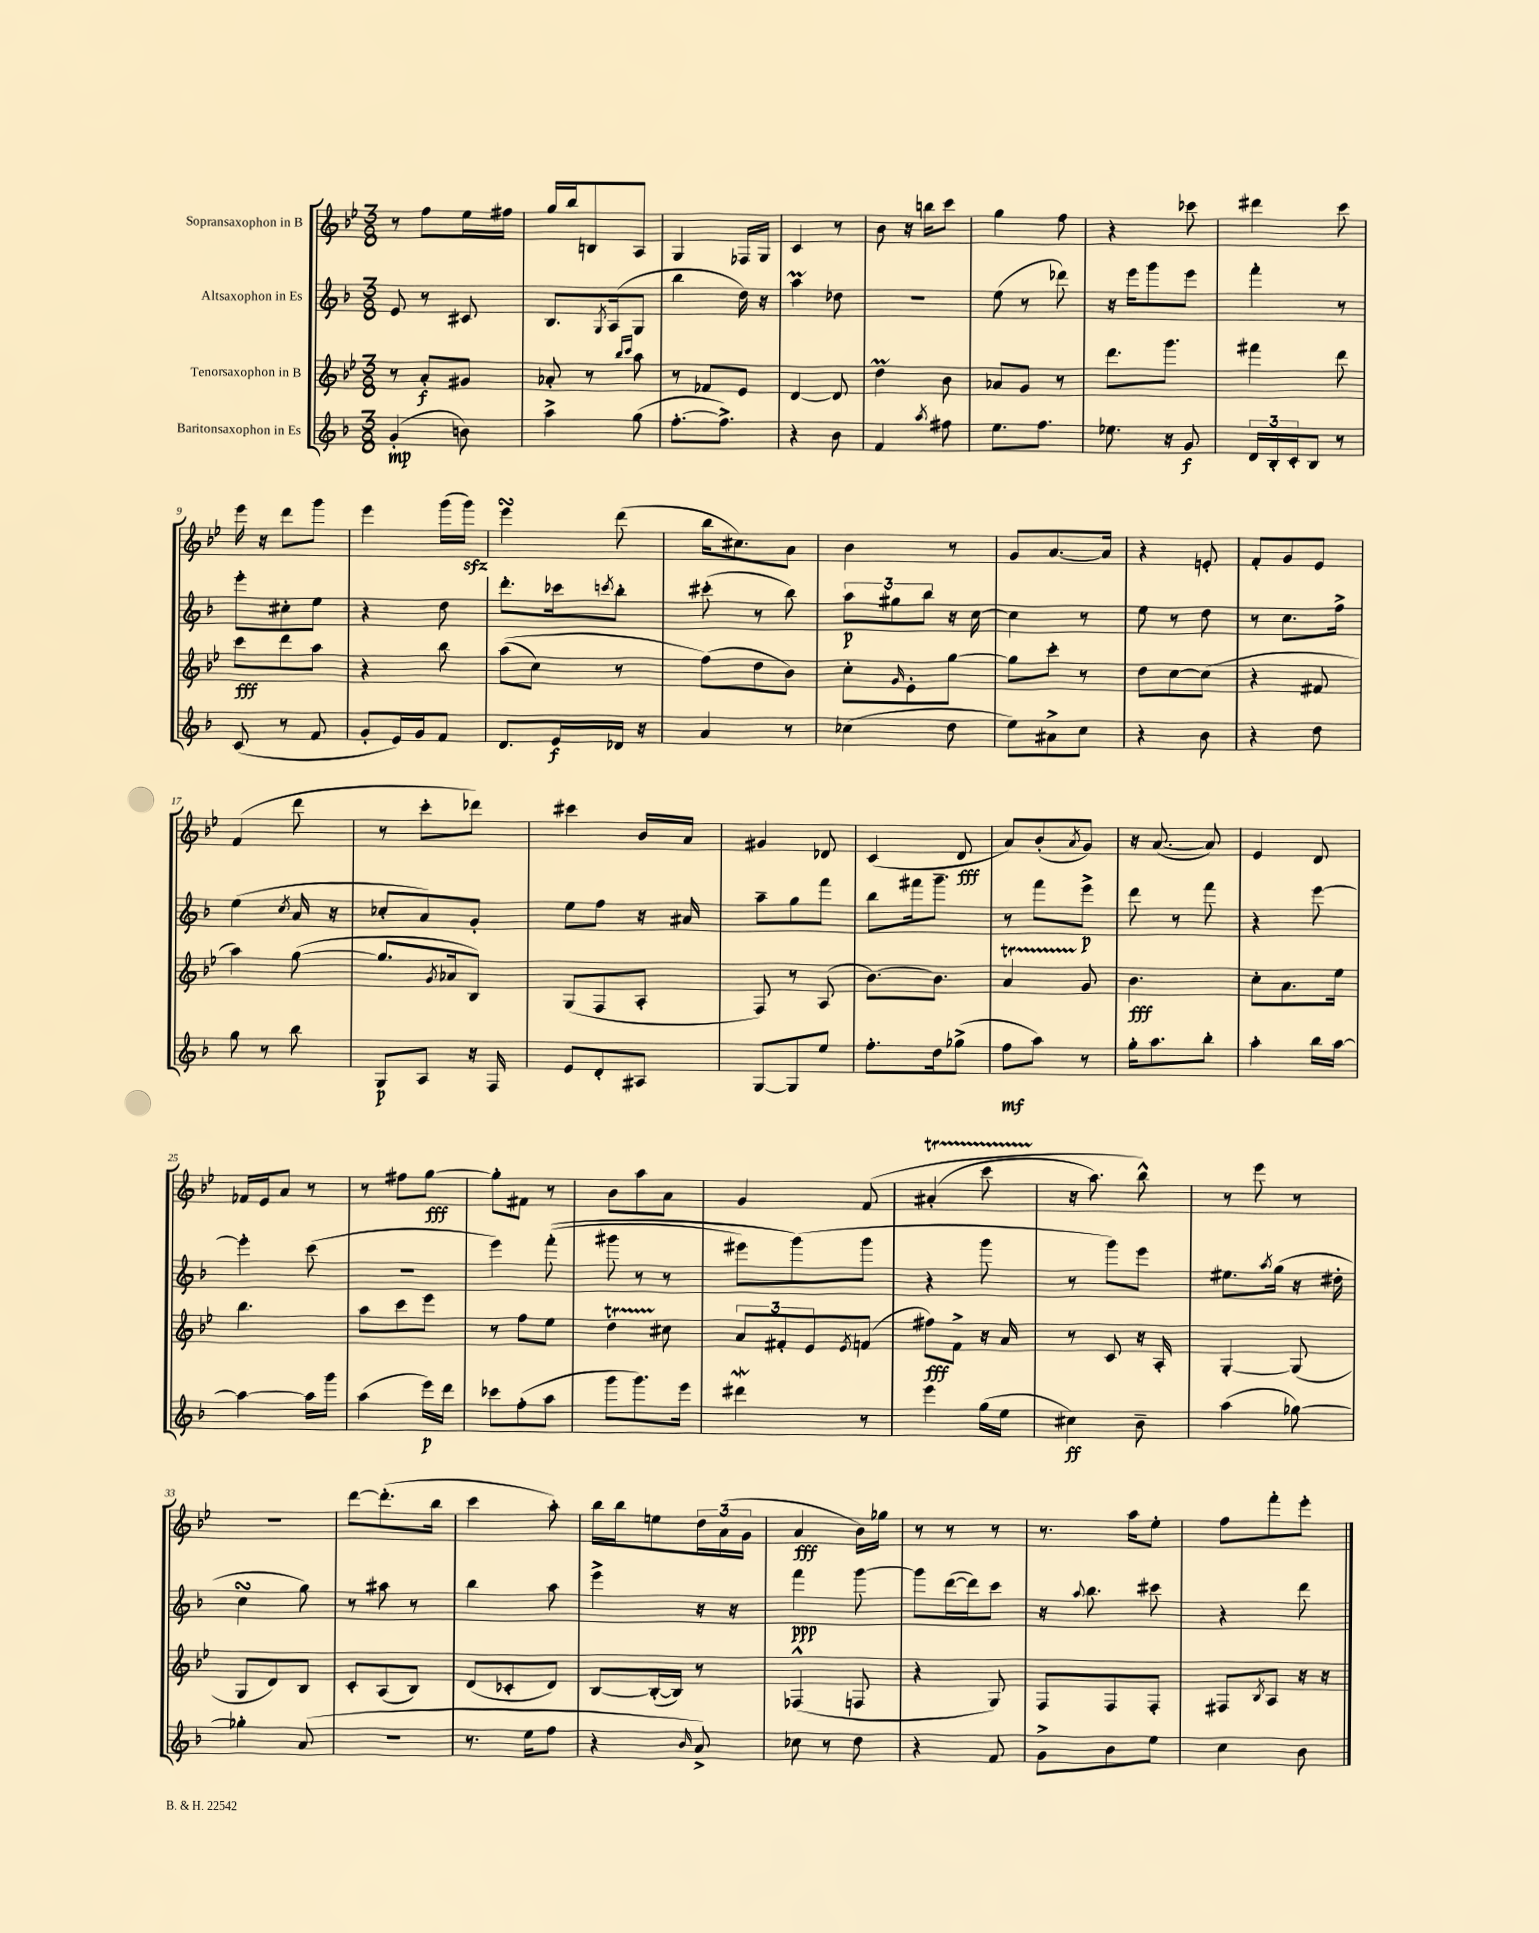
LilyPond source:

<<
\new StaffGroup <<
\new Staff = "s0" \with { instrumentName = "Sopransaxophon in B" } {
    \clef treble \key bes \major \numericTimeSignature \time 3/8
    r8 f''8 ees''16 fis''16 |
    g''16 bes''16 b8 a8 |
    g4 fes16 g16 |
    c'4 r8 |
    bes'8 r16 b''16 c'''8 |
    g''4 f''8 |
    r4 ces'''8 |
    dis'''4 c'''8 |
    ees'''16 r16 d'''8 g'''8 |
    ees'''4 g'''16( g'''16\sfz) |
    ees'''4\turn d'''8( |
    bes''16 cis''8.) a'8 |
    bes'4 r8 |
    g'8 a'8.~ a'16 |
    r4 e'8-. |
    f'8-. g'8 ees'8 |
    f'4( d'''8 |
    r8 c'''8-. des'''8) |
    cis'''4 bes'16 a'16 |
    gis'4 des'8 |
    c'4( d'8\fff |
    a'8) bes'8-.( \acciaccatura { a'8 } g'8) |
    r16 a'8.~( a'8) |
    ees'4 d'8 |
    fes'16 ees'16 a'8 r8 |
    r8 fis''8 g''8~\fff |
    g''8-. fis'8 r8 |
    bes'8 a''8 a'8 |
    g'4 f'8\( |
    ais'4-.\startTrillSpan( c'''8 |
    r16\stopTrillSpan a''8.) bes''8-^\) |
    r8 ees'''8 r8 |
    R4. |
    d'''8~ d'''8.-.( bes''16 |
    c'''4 a''8-.) |
    bes''16 bes''16 e''8 \tuplet 3/2 { d''16 a'16( g'16 } |
    a'4\fff bes'16) ges''16 |
    r8 r8 r8 |
    r8. a''16 ees''8-. |
    f''8 f'''8-. ees'''8-. \bar "|." |
}
\new Staff = "s1" \with { instrumentName = "Altsaxophon in Es" } {
    \clef treble \key f \major \numericTimeSignature \time 3/8
    e'8 r8 cis'8 |
    bes8. \acciaccatura { g8 } a16( g8 |
    bes''4 d''16) r16 |
    a''4\prall des''8 |
    R4. |
    e''8( r8 des'''8) |
    r16 e'''16 g'''8 e'''8 |
    f'''4-. r8 |
    e'''8-. cis''8-. e''8 |
    r4 d''8 |
    d'''8.-. ces'''16 \acciaccatura { c'''8 } bes''8-. |
    cis'''8-.( r8 bes''8) |
    \tuplet 3/2 { a''8\p gis''8 bes''8 } r16 c''16~ |
    c''4 r8 |
    e''8 r8 d''8 |
    r8 c''8. f''16-> |
    e''4( \acciaccatura { c''8 } a'16 r16 |
    ces''8-. a'8) g'8-. |
    e''8 f''8 r16 ais'16 |
    a''8-- g''8 f'''8 |
    bes''8 fis'''16 g'''8.-- |
    r8 f'''8 e'''8->\p |
    d'''8 r8 f'''8 |
    r4 e'''8~ |
    e'''4-. c'''8( |
    R4. |
    e'''4) f'''8-.(\( |
    gis'''8 r8 r8 |
    eis'''8) g'''8(\) g'''8 |
    r4 g'''8 |
    r8 g'''8) e'''8 |
    eis''8. \acciaccatura { a''8 } g''16( r16 dis''16-. |
    c''4\turn g''8) |
    r8 ais''8 r8 |
    bes''4 a''8 |
    e'''4-> r16 r16 |
    f'''4\ppp g'''8~ |
    g'''8 d'''16~( d'''16) c'''8 |
    r16 \appoggiatura { a''8 } bes''8. cis'''8 |
    r4 d'''8 \bar "|." |
}
\new Staff = "s2" \with { instrumentName = "Tenorsaxophon in B" } {
    \clef treble \key bes \major \numericTimeSignature \time 3/8
    r8 a'8-.\f gis'8 |
    aes'8-. r8 \grace { bes''16 c'''16 } a''8 |
    r8 fes'8 ees'8 |
    d'4~ d'8 |
    d''4\prall bes'8 |
    aes'8 g'8 r8 |
    d'''8. g'''8. |
    fis'''4 d'''8 |
    c'''8\fff d'''8 a''8 |
    r4 bes''8 |
    a''8(\( c''8) r8 |
    f''8(\) d''8 bes'8) |
    c''8-. \grace { g'16 } ees'8-. g''8~ |
    g''8 c'''8-. r8 |
    d''8 c''8~ c''8( |
    r4 fis'8 |
    a''4) g''8~( |
    g''8. \acciaccatura { g'8 } aes'16 bes8) |
    g8( f8 a8-. |
    f8) r8 a8( |
    bes'8.~) bes'8. |
    a'4\startTrillSpan g'8\stopTrillSpan |
    bes'4.\fff |
    c''8-. a'8. ees''16 |
    bes''4. |
    a''8 c'''8 ees'''8 |
    r8 f''8 ees''8 |
    d''4\startTrillSpan cis''8\stopTrillSpan |
    \tuplet 3/2 { a'8 fis'8-. ees'8 } \acciaccatura { ees'8 } f'8( |
    fis''8\fff) f'8-> r16 a'16 |
    r8 c'8 r16 a16-. |
    g4~-. g8( |
    g8 d'8) bes8 |
    c'8-. a8( bes8) |
    d'8( ces'8-. d'8) |
    bes8~ bes16~-.( bes16) r8 |
    fes4-^( f8 |
    r4 g8) |
    f8 f8 f8-. |
    fis8 \acciaccatura { bes8 } a8 r16 r16 \bar "|." |
}
\new Staff = "s3" \with { instrumentName = "Baritonsaxophon in Es" } {
    \clef treble \key f \major \numericTimeSignature \time 3/8
    g'4-.\mp( b'8) |
    a''4-> g''8( |
    f''8.~-. f''8.->) |
    r4 bes'8 |
    f'4 \acciaccatura { a''8 } fis''8 |
    e''8. f''8. |
    ees''8. r16 g'8\f |
    \tuplet 3/2 { d'16 bes16-. c'16-. } bes8 r8 |
    c'8( r8 f'8 |
    g'8-. e'16) g'16 f'8 |
    d'8. e'16\f des'16 r16 |
    a'4 r8 |
    ces''4( d''8 |
    e''8) ais'8-> c''8 |
    r4 bes'8 |
    r4 d''8 |
    g''8 r8 bes''8 |
    g8\p a8 r16 f16 |
    e'8 d'8-. ais8 |
    g8~ g8 e''8 |
    f''8.-. d''16 ges''8->( |
    f''8\mf a''8) r8 |
    g''16-. a''8. bes''8-. |
    a''4-. bes''16 a''16~ |
    a''4~ a''16 g'''16 |
    a''4( e'''16\p) d'''16 |
    ces'''8 f''8-.( a''8 |
    g'''8 g'''8.) e'''16 |
    dis'''4\mordent r8 |
    e'''4 g''16( e''16 |
    cis''4\ff) bes'8-- |
    a''4( ges''8~) |
    ges''4-. a'8( |
    R4. |
    r8. e''16 f''8 |
    r4 \grace { bes'16 } a'8->) |
    ces''8 r8 d''8 |
    r4 f'8 |
    g'8-> bes'8 e''8 |
    c''4 bes'8 \bar "|." |
}
>>
>>
